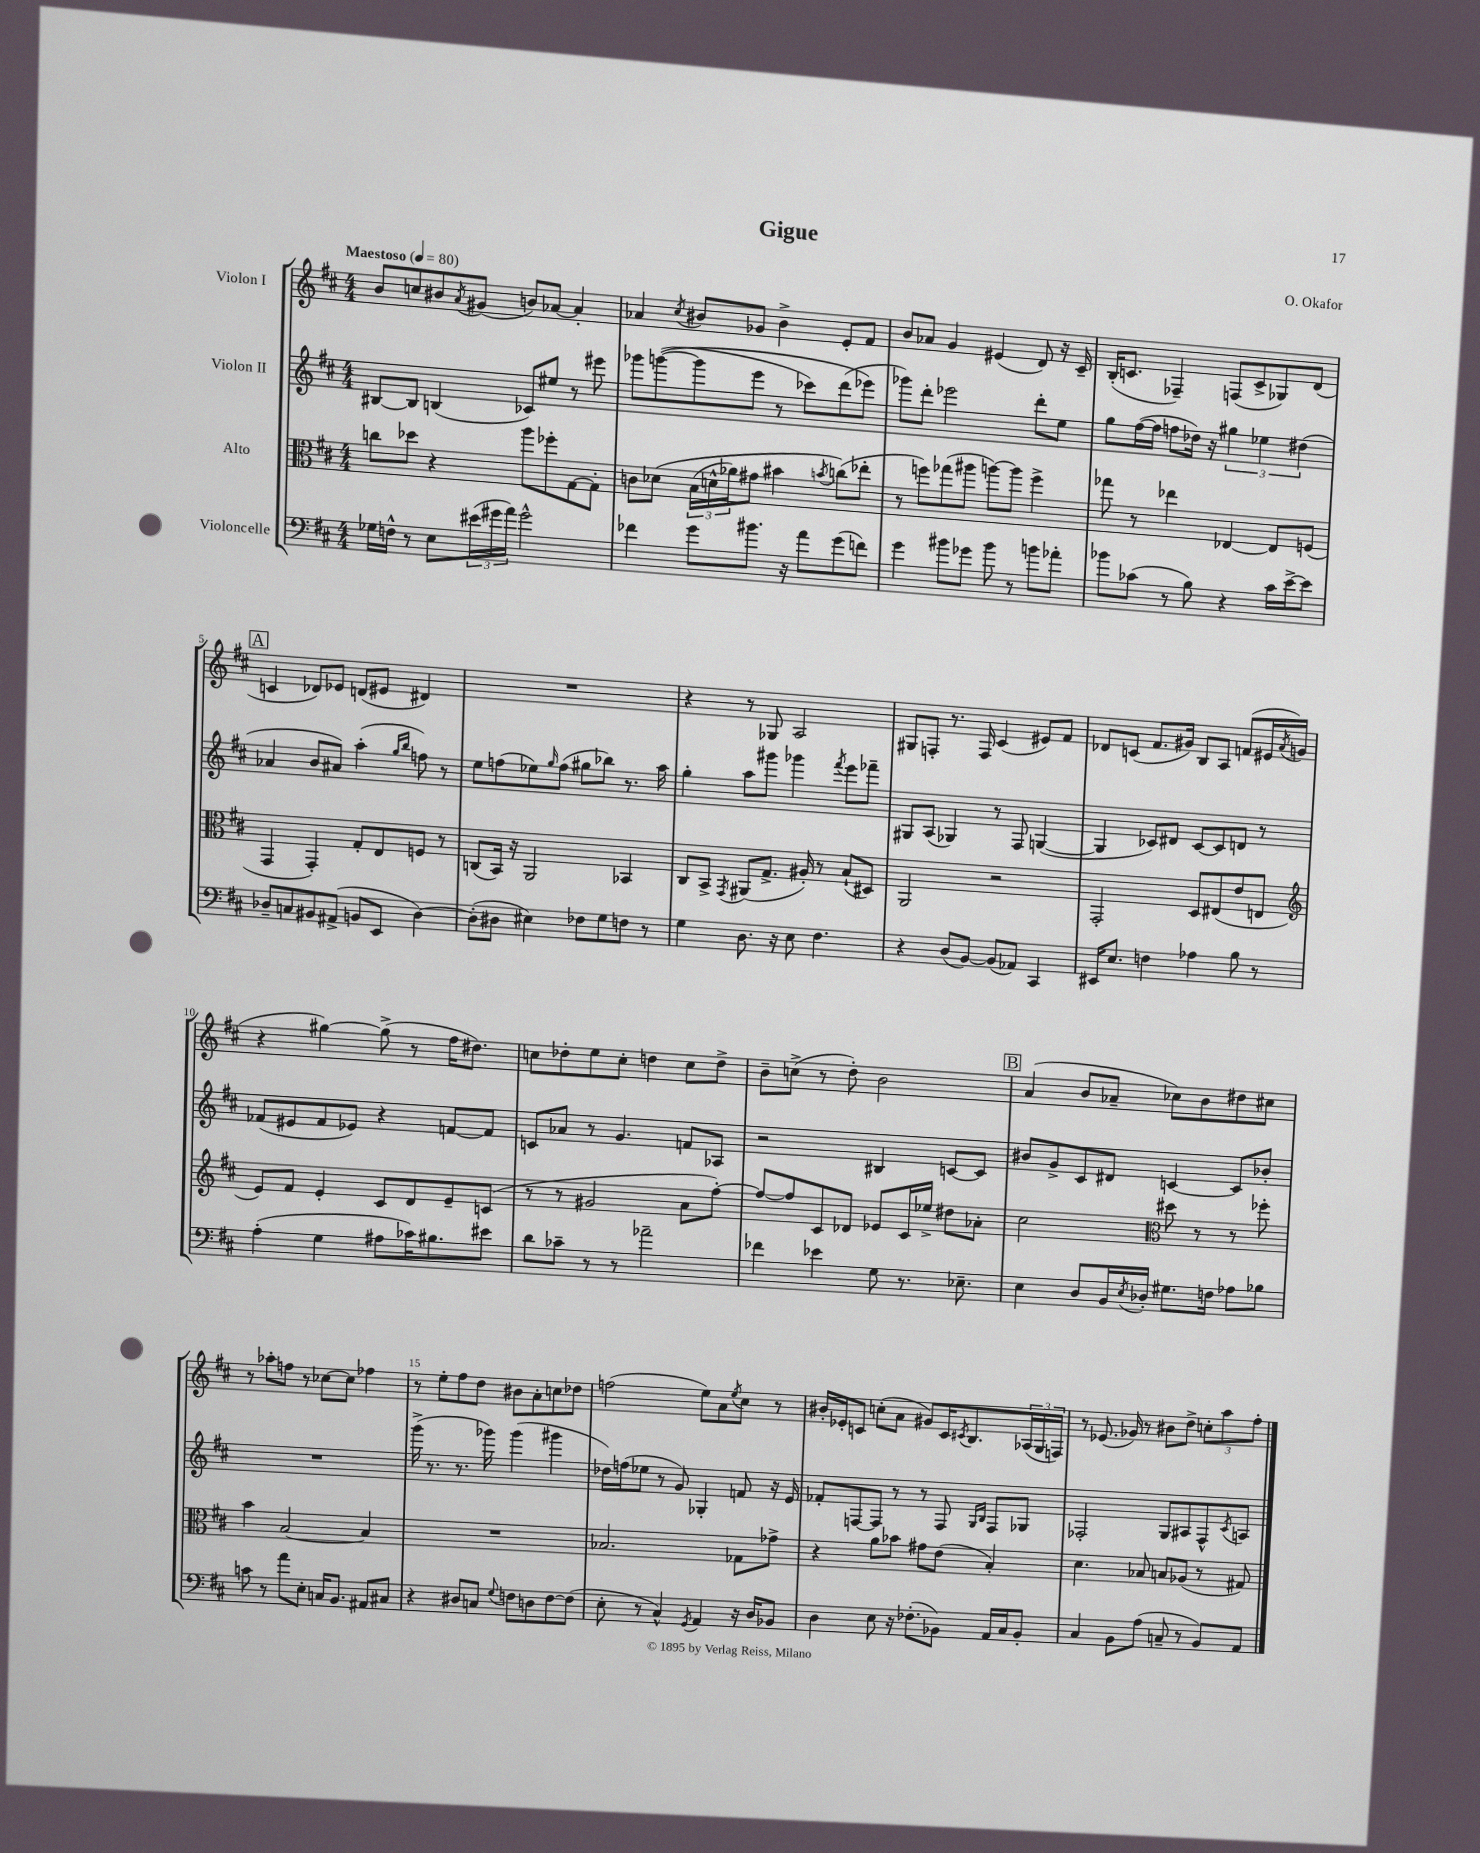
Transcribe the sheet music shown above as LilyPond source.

\header { title = "Gigue" composer = "O. Okafor" }
<<
\new StaffGroup <<
\new Staff = "s0" \with { instrumentName = "Violon I" } {
    \clef treble \key d \major \numericTimeSignature \time 4/4 \tempo "Maestoso" 4 = 80
    b'8 c''8 bis'8 \acciaccatura { a'8 } gis'8( b'8) aes'8~ aes'4-. |
    aes'4 \acciaccatura { cis''8 } bis'8 ges'8 bis'4-> e'8-. fis'8 |
    b'8 aes'8 g'4 eis'4( d'8) r16 cis'16-- |
    b16-.( c'8. fes4--) f8( c'8-> ges8) d'8( |
    \mark \markup { \box "A" } c'4 des'8) ees'8 d'8( eis'8 dis'4) |
    R1 |
    r4 r8 ges8 a2 |
    gis8 f8-. r8. f16 cis'4( eis'8) fis'8 |
    des'8 c'8( fis'8. gis'16) b8 a8 f'8( eis'16 \acciaccatura { a'8 } g'16 |
    r4 gis''4~) gis''8->( r8 fis''16 dis''8.) |
    c''8 des''8-. e''8 c''8-. d''4 c''8 d''8-> |
    b'8-- c''8->( r8 d''8-.) b'2 |
    \mark \markup { \box "B" } a'4( b'8 aes'8-- ces''8) b'8 dis''8 cis''8 |
    r8 aes''8-. f''8 r8 ces''8~ ces''8 fes''4 |
    r8 e''8-. fis''8 d''8 bis'8 a'8-. c''8 des''8 |
    f''2( e''8) a'8 \acciaccatura { e''8 } cis''8 r8 |
    bis'16-. ees'16-. c'8 c''8-.( a'8 gis'8) c'16 \acciaccatura { cis'8 } b8. \tuplet 3/2 { aes16( g16 f16) } |
    r8 ees'8.( ges'16) r8 bis'8 d''8-> \tuplet 3/2 { c''8-. a''8 fis''8-. } \bar "|." |
}
\new Staff = "s1" \with { instrumentName = "Violon II" } {
    \clef treble \key d \major \numericTimeSignature \time 4/4
    bis8~ bis8 b4( ces'8) eis''8 r8 eis'''8 |
    ges'''8 g'''8~(\( g'''8 e'''8 r8 ces'''8) d'''8( ees'''8\) |
    ges'''8) d'''8-. ees'''2 d'''8-. e''8 |
    g''8 fis''16~( fis''16 f''8 des''16) r16 \tuplet 3/2 { gis''4 ees''4 dis''4( } |
    \mark \markup { \box "A" } aes'4 b'8 ais'8) a''4-.( \grace { g''16 b''16 } f''8) r8 |
    e''8 f''8( ees''8) \grace { g''16 } f''8( gis''8 bes''8) r8. a''16 |
    g''4-. a''8 gis'''8 ges'''4 \acciaccatura { fis'''8 } e'''8 fes'''8-- |
    gis8 a8( ges4) r8 fis8 g4~( |
    g4 ces'8) dis'8 ces'8~ ces'8 d'8 r8 |
    fes'8( eis'8 fes'8 ees'8) r4 f'8~ f'8 |
    c'8 aes'8 r8 g'4. f'8 aes8 |
    r2 bis4 c'8~ c'8 |
    \mark \markup { \box "B" } bis'8 g'8-> cis'8 dis'8 c'4~ c'8 bes'8-. |
    R1 |
    g'''16->( r8. r8. ges'''16) ges'''4( gis'''4 |
    des''16) f''16( ees''8 r8 g'8) ges4-. f'8 r16 e'16 |
    fes'8-. f8~ f8 r8 r8 f8 \grace { g16 b16 } f8 ges8 |
    fes2-. g8 ais8 fes8-^ \acciaccatura { cis'8 } a8 \bar "|." |
}
\new Staff = "s2" \with { instrumentName = "Alto" } {
    \clef alto \key d \major \numericTimeSignature \time 4/4
    c''8 des''8 r4 a''8 fes''8-. g8~ g8-. |
    c'8 des'8\( \tuplet 3/2 { b16( d'16-^ aes'16) } gis'8 bis'4 \acciaccatura { b'8 } c''8(\) ees''8-. |
    r8 f''8) ges''8( ais''8 a''8~) a''8 f''4-> |
    ges''8 r8 ees''4 ees4~ ees8 f8( |
    \mark \markup { \box "A" } g,4 g,4-.) g8-. e8 f8 r8 |
    c8( b,16) r16 a,2 bes,4 |
    cis8 b,8-> \acciaccatura { g,8 } ais,8( g8.-> ais16-.) r8 b8-!( dis8) |
    a,2 r2 |
    g,2-. d8 eis8( e'8 e8 |
    \clef treble e'8) fis'8 e'4-. cis'8 d'8 e'8-- c'8( |
    r8 r8 gis'2 a'8 fis''8~-.) |
    fis''8~ fis''8 cis'8 des'8 ees'8 cis'16 ees''16-> dis''8 aes'8-. |
    \mark \markup { \box "B" } cis''2 \clef alto dis''8 r8 r8 fes''8-. |
    b'4 b2~ b4 |
    R1 |
    bes2. ges8 ges'8-> |
    r4 a'8 bes'8 gis'8 e'8( b4-.) |
    d'4. bes8 b8 aes8( r8 gis8) \bar "|." |
}
\new Staff = "s3" \with { instrumentName = "Violoncelle" } {
    \clef bass \key d \major \numericTimeSignature \time 4/4
    ges16 f16-^ r8 e8 \tuplet 3/2 { eis'16( gis'16 a'16) } gis'2-^ |
    fes'4 g'8 bis'8. r16 a'8 g'8( f'8) |
    g'4 bis'8 ges'8 bis'8 r8 b'8 aes'8-. |
    bes'8 ces'8( r8 b8) r4 ces'16 e'16~-> e'8 |
    \mark \markup { \box "A" } des8-- c8 bis,8 ais,8->( b,8 e,8 des4~) |
    des8-.( dis8 eis4) fes8 g8 f8 r8 |
    g4 d8. r16 e8 fis4. |
    r4 d8( b,8~) b,8( aes,8) cis,4 |
    eis,16 e8. f4 aes4 b8 r8 |
    a4-.( g4 ais8 ces'16) bis8. eis'8 |
    d'8 ces'8-- r8 r8 aes'2-- |
    fes'4 ees'4 g8 r8. ees8.-- |
    \mark \markup { \box "B" } e4 d8 b,16 \acciaccatura { e8 } des16-. gis8. f16 aes8 bes8 |
    c'8 r8 a'8 e8-. c16 b,8. ais,8 cis8 |
    r4 dis8 c8 \appoggiatura { g8 } f8 d8 f8~ f8( |
    e8-. r8 cis4-^) \acciaccatura { g,8 } a,4 r16 d16 bes,8 |
    d4 e8 r16 fes8.-.( bes,8) a,16 cis16 bes,8-. |
    cis4 b,8 a8( c8-- r8 b,8) a,8 \bar "|." |
}
>>
>>
\layout { \context { \Score \override BarNumber.break-visibility = ##(#f #t #t) barNumberVisibility = #(every-nth-bar-number-visible 5) } }
